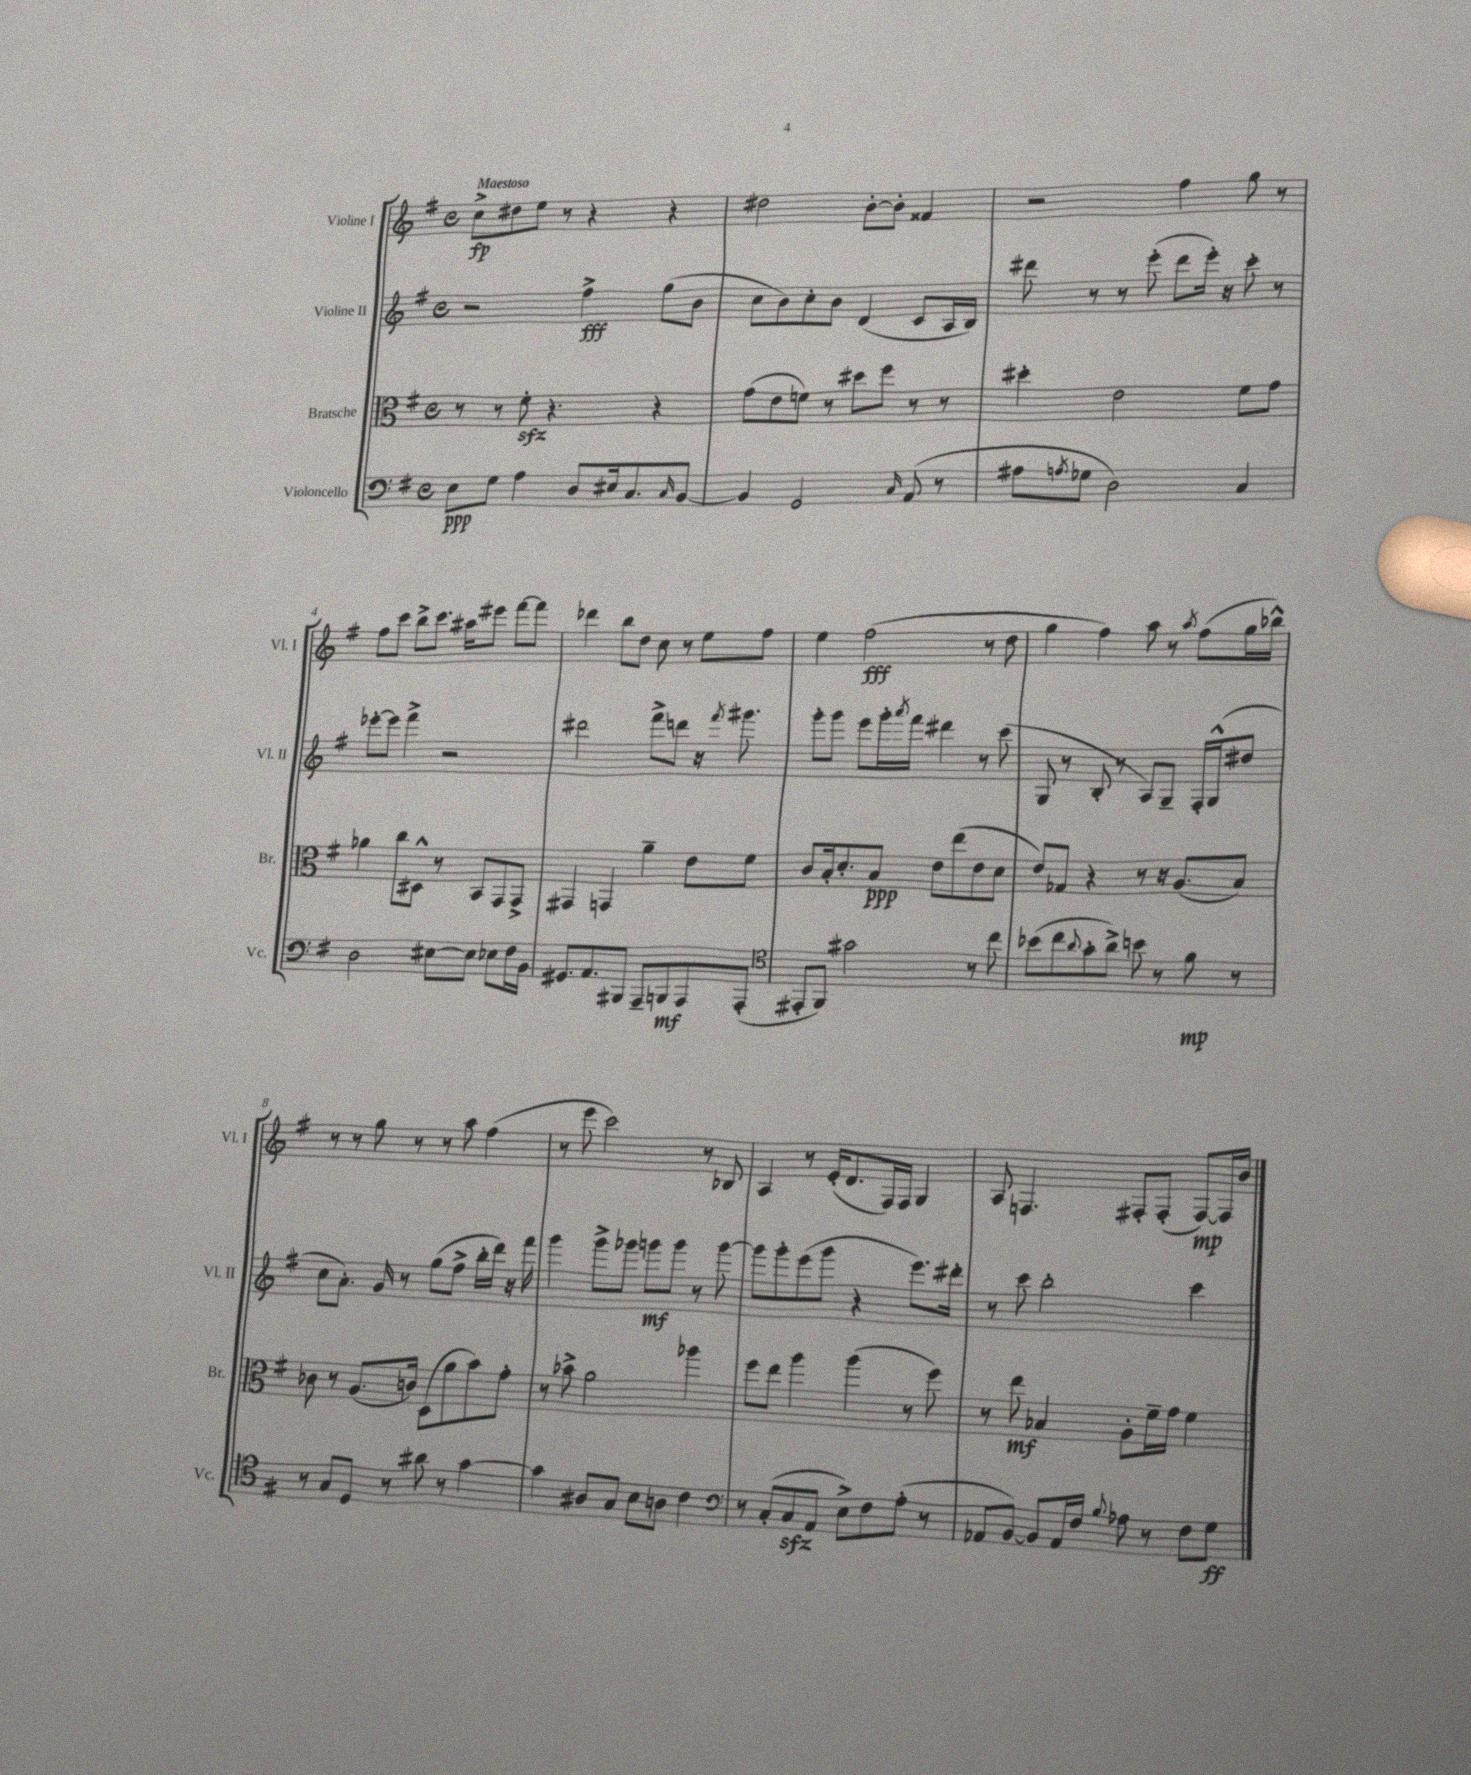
<<
\new StaffGroup <<
\new Staff = "s0" \with { instrumentName = "Violine I" shortInstrumentName = "Vl. I" } {
    \clef treble \key g \major \defaultTimeSignature \time 4/4 \tempo "Maestoso"
    c''8->\fp dis''8 e''8 r8 r4 r4 |
    dis''2 b'8~-. b'8-. fisis'4 |
    r2 fis''4 g''8 r8 |
    fis''8 c'''8 b''8-> c'''8. ais''16 eis'''8 fis'''8~ fis'''8 |
    des'''4 b''8 d''8 c''8 r8 e''8 fis''8 |
    e''4 fis''2\fff( r8 d''8 |
    g''4 fis''4) a''8 r8 \acciaccatura { a''8 } fis''8( g''16 bes''16-^) |
    r8 r8 g''8 r8 r8 a''8 fis''4( |
    r8 e'''8 c'''2) r8 bes8 |
    a4 r8 e'16-.( d'8. fis16) fis16 g4 |
    a8 f4. fis8-. fis8-.( fis8~\mp) fis16 b'16 \bar "|." |
}
\new Staff = "s1" \with { instrumentName = "Violine II" shortInstrumentName = "Vl. II" } {
    \clef treble \key g \major \defaultTimeSignature \time 4/4
    r2 fis''4->\fff g''8( b'8 |
    c''8 b'8) c''8-. b'8 d'4( c'8 a16 b16) |
    dis'''8 r8 r8 e'''8-.( dis'''8 e'''16-.) r16 c'''8-. r8 |
    ees'''8~-. ees'''8 fis'''4-> r2 |
    dis'''2 fis'''8-> d'''8 r16 \acciaccatura { fis'''8 } gis'''8. |
    g'''8-. g'''8 e'''8 g'''16-. \acciaccatura { a'''8 } fis'''16 dis'''4 r8 c'''8( |
    g8 r8 b8-. r8 a8) g8-- fis16-. g16-^( dis''8 |
    c''8 a'8.-.) g'16 r8 g''8( fis''8-> b''16-. d'''16) r16 fis'''16 |
    g'''4 g'''8-> ges'''8 g'''8\mf g'''8 r8 g'''8~ |
    g'''8 g'''8-. e'''8( g'''8 r4 e'''8.) dis'''16-. |
    r8 c'''8 b''2-. c'''4 \bar "|." |
}
\new Staff = "s2" \with { instrumentName = "Bratsche" shortInstrumentName = "Br." } {
    \clef alto \key g \major \defaultTimeSignature \time 4/4
    r8 r8 fis'8-.\sfz r4. r4 |
    g'8( e'8 f'8) r8 dis''8 fis''8 r8 r8 |
    dis''4-. e'2 fis'8 g'8 |
    aes'4 c''8 dis8-^ r8 b,8 g,8 g,8-> |
    gis,4 g,4 a'4-- e'8 fis'8 |
    c'8 b16-. d'8.-. b8\ppp e'8 e''8( e'8 d'8 |
    e'8) ges8 r4 r8 r16 a8.( b8) |
    ces'8 r8 a8.( c'16) d8( a'8 b'8) g'8-. |
    r8 bes'8-> a'2 aes''4 |
    fis''8 e''8 a''4 a''4( r8 fis''8) |
    r8 e''8\mf bes4 a8-. fis'16-- g'16 fis'4 \bar "|." |
}
\new Staff = "s3" \with { instrumentName = "Violoncello" shortInstrumentName = "Vc." } {
    \clef bass \key g \major \defaultTimeSignature \time 4/4
    e8\ppp g8 a4 d8 eis16 c8. \grace { c16 } b,8~ |
    b,4 g,2 \grace { c16 } a,8( r8 |
    ais8 \acciaccatura { a8 } ges8 d2) c4 |
    d2 eis8~ eis8 ees8 fis16 b,16 |
    gis,8. a,8. bis,,8 a,,8-- b,,8\mf a,,8 a,,8-.( |
    \clef tenor eis,8-. fis,8) gis'2 r8 c''8 |
    bes'8( c''8 \appoggiatura { a'8 } g'8-. a'8->) b'8 r8 fis'8\mp r8 |
    r8 g8 d8 r8 ais'8 r8 g'4~ |
    g'4 ais8 g8 b8 a8 c'4 |
    \clef bass r8 c8-.( c8\sfz a,8 e8->) fis8 a8-.( r8 |
    aes,8 b,8~) b,8 aes,16 fis16 \appoggiatura { b8 } aes8 r8 fis8 g8\ff \bar "|." |
}
>>
>>
